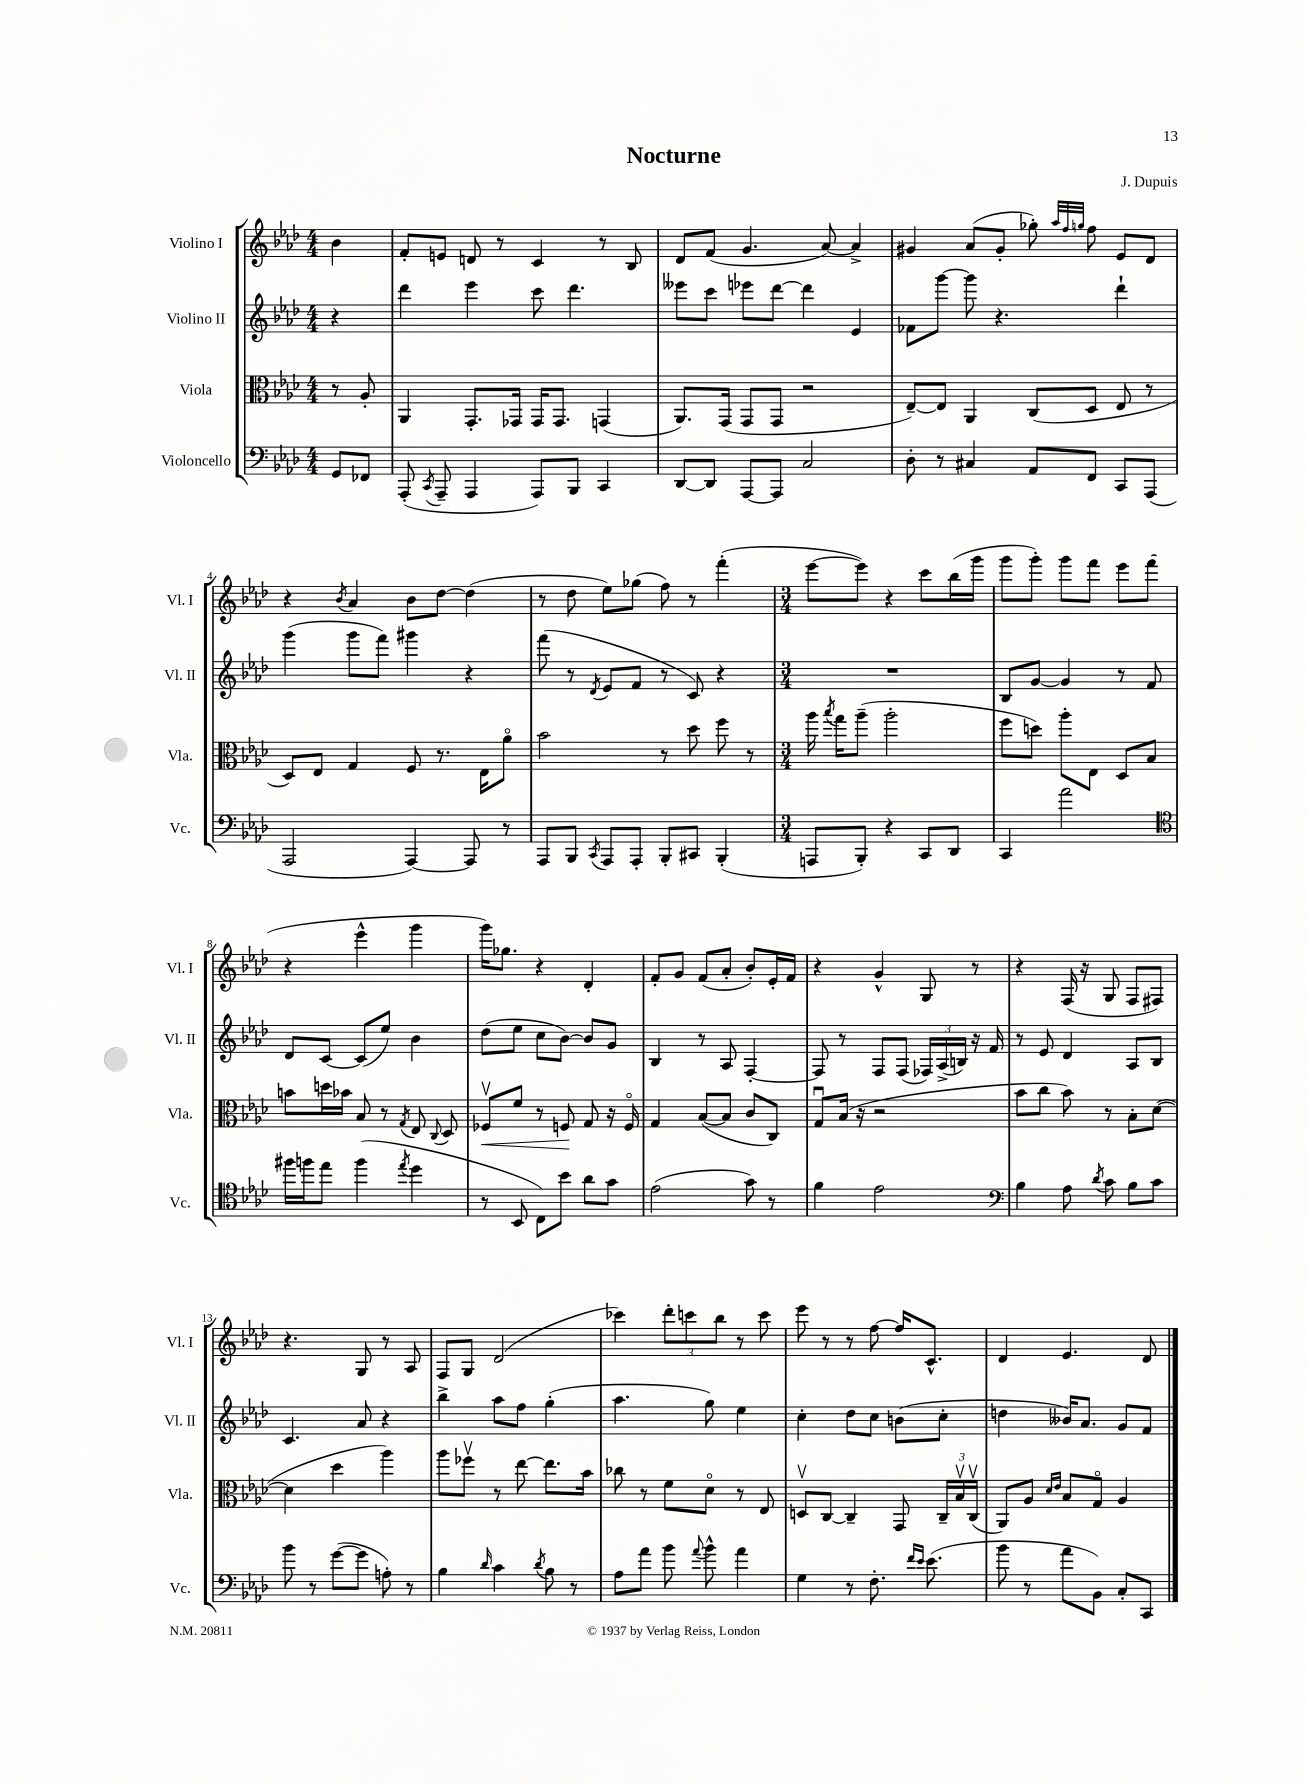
\header { title = "Nocturne" composer = "J. Dupuis" }
<<
\new StaffGroup <<
\new Staff = "s0" \with { instrumentName = "Violino I" shortInstrumentName = "Vl. I" } {
    \clef treble \key aes \major \numericTimeSignature \time 4/4 \partial 4
    \autoBeamOff bes'4 |
    f'8[-. e'8] d'8 r8 c'4 r8 bes8 |
    des'8[ f'8]( g'4. aes'8~) aes'4-> |
    gis'4 aes'8[( gis'8]-. ges''8-.) \grace { aes''32[ f''32 g''32] } f''8 ees'8[ des'8] |
    r4 \acciaccatura { bes'8 } aes'4 bes'8[ des''8]~ des''4( |
    r8 des''8 ees''8[) ges''8]( f''8) r8 f'''4-.( |
    \numericTimeSignature \time 3/4 ees'''8[~ ees'''8]) r4 c'''8[ bes''16( g'''16] |
    g'''8[ g'''8]-.) g'''8[ f'''8] ees'''8[ f'''8]( |
    r4 ees'''4-^ g'''4 |
    g'''16[) ges''8.] r4 des'4-. |
    f'8[-. g'8] f'8[( aes'8]-. bes'8[-.) ees'16-. f'16] |
    r4 g'4-^ g8 r8 |
    r4 f16( r16 g8 f8[ fis8]) |
    r4. g8 r8 aes8 |
    f8[ g8] des'2( |
    ces'''4) \tuplet 3/2 { des'''8[-. c'''8 bes''8] } r8 c'''8 |
    ees'''8 r8 r8 f''8~ f''16[ c'8.]-^ |
    des'4 ees'4. des'8 \bar "|." |
}
\new Staff = "s1" \with { instrumentName = "Violino II" shortInstrumentName = "Vl. II" } {
    \clef treble \key aes \major \numericTimeSignature \time 4/4 \partial 4
    \autoBeamOff r4 |
    des'''4 ees'''4 c'''8 des'''4. |
    eeses'''8[ c'''8] ees'''8[ des'''8]~ des'''4 ees'4 |
    fes'8[ g'''8]~ g'''8 r4. des'''4-! |
    g'''4( g'''8[ f'''8]) gis'''4 r4 |
    f'''8( r8 \acciaccatura { des'8 } ees'8[ f'8] r8 c'8) r4 |
    \numericTimeSignature \time 3/4 R2. |
    bes8[ g'8]~ g'4 r8 f'8 |
    des'8[ c'8]~ c'8[( ees''8]) bes'4 |
    des''8[( ees''8] c''8[ bes'8]~) bes'8[ g'8] |
    bes4 r8 aes8 f4~-. |
    f8 r8 f8[ f8]( \tuplet 3/2 { fes16[) aes16->( b16]) } r16 f'16 |
    r8 ees'8 des'4 aes8[ bes8] |
    c'4. aes'8 r4 |
    bes''4-> aes''8[ f''8] g''4-.( |
    aes''4. g''8) ees''4 |
    c''4-. des''8[ c''8] b'8[( c''8]-. |
    d''4 beses'16[) aes'8.] g'8[ f'8] \bar "|." |
}
\new Staff = "s2" \with { instrumentName = "Viola" shortInstrumentName = "Vla." } {
    \clef alto \key aes \major \numericTimeSignature \time 4/4 \partial 4
    \autoBeamOff r8 aes8-. |
    aes,4 g,8.[-. ges,16] ges,16[ ges,8.] g,4( |
    aes,8.[) g,16]( g,8[ g,8] r2 |
    ees8[~--) ees8] aes,4 c8[( des8] ees8 r8 |
    des8[) ees8] g4 f8 r8. ees16[ aes'8]\flageolet |
    bes'2 r8 des''8 f''8 r8 |
    \numericTimeSignature \time 3/4 aes''16 \acciaccatura { bes''8 } g''16[ aes''8]--( aes''2-. |
    f''8[ d''8]) aes''8[-. ees8] des8[ bes8] |
    b'8[ d''16 bes'16] bes8 r8 \acciaccatura { g8 } ees8 \appoggiatura { c8 } des8 |
    fes8[\upbow\< f'8] r8 f8\! g8 r16 f16\flageolet |
    g4 bes8[~( bes8] c'8[ c8]) |
    g8[\downbow bes16]( r16 r2 |
    bes'8[ c''8] bes'8) r8 bes8[-. des'8]~( |
    des'4 des''4 aes''4) |
    aes''8[ fes''8]\upbow r8 ees''8~ ees''8.[ bes'16] |
    ces''8 r8 f'8[ des'8]\flageolet r8 ees8 |
    d8[\upbow c8]~ c4-- g,8 \tuplet 3/2 { c16[-- bes16\upbow c16]\upbow( } |
    aes,8[) aes8] \grace { des'16[ ees'16] } bes8[ g8]\flageolet aes4 \bar "|." |
}
\new Staff = "s3" \with { instrumentName = "Violoncello" shortInstrumentName = "Vc." } {
    \clef bass \key aes \major \numericTimeSignature \time 4/4 \partial 4
    \autoBeamOff g,8[ fes,8] |
    aes,,8-.( \acciaccatura { c,8 } aes,,8-- aes,,4 aes,,8[) bes,,8] c,4 |
    des,8[~ des,8] aes,,8[~ aes,,8] c2 |
    des8-. r8 cis4 aes,8[ f,8] c,8[ aes,,8]( |
    aes,,2 aes,,4~) aes,,8 r8 |
    aes,,8[ bes,,8] \acciaccatura { c,8 } aes,,8[ aes,,8]-. bes,,8[-. cis,8] bes,,4-.( |
    \numericTimeSignature \time 3/4 a,,8[ bes,,8]-.) r4 c,8[ des,8] |
    c,4 aes'2 |
    \clef tenor fis''16[ f''16 ees''8] f''4( \acciaccatura { ees''8 } des''4 |
    r8 bes,8 c8[) bes'8] aes'8[ g'8] |
    ees'2( g'8) r8 |
    f'4 ees'2 |
    \clef bass bes4 aes8 \acciaccatura { des'8 } c'8 bes8[ c'8] |
    bes'8 r8 g'8[~( g'8] a8-.) r8 |
    bes4 \grace { des'16 } c'4 \acciaccatura { des'8 } bes8 r8 |
    aes8[ aes'8] bes'8 \appoggiatura { aes'8 } bes'8-^ aes'4 |
    g4 r8 f8.-. \grace { f'16[ ees'16] } ees'8.( |
    bes'8 r8 aes'8[ bes,8]) c8[-. c,8] \bar "|." |
}
>>
>>
